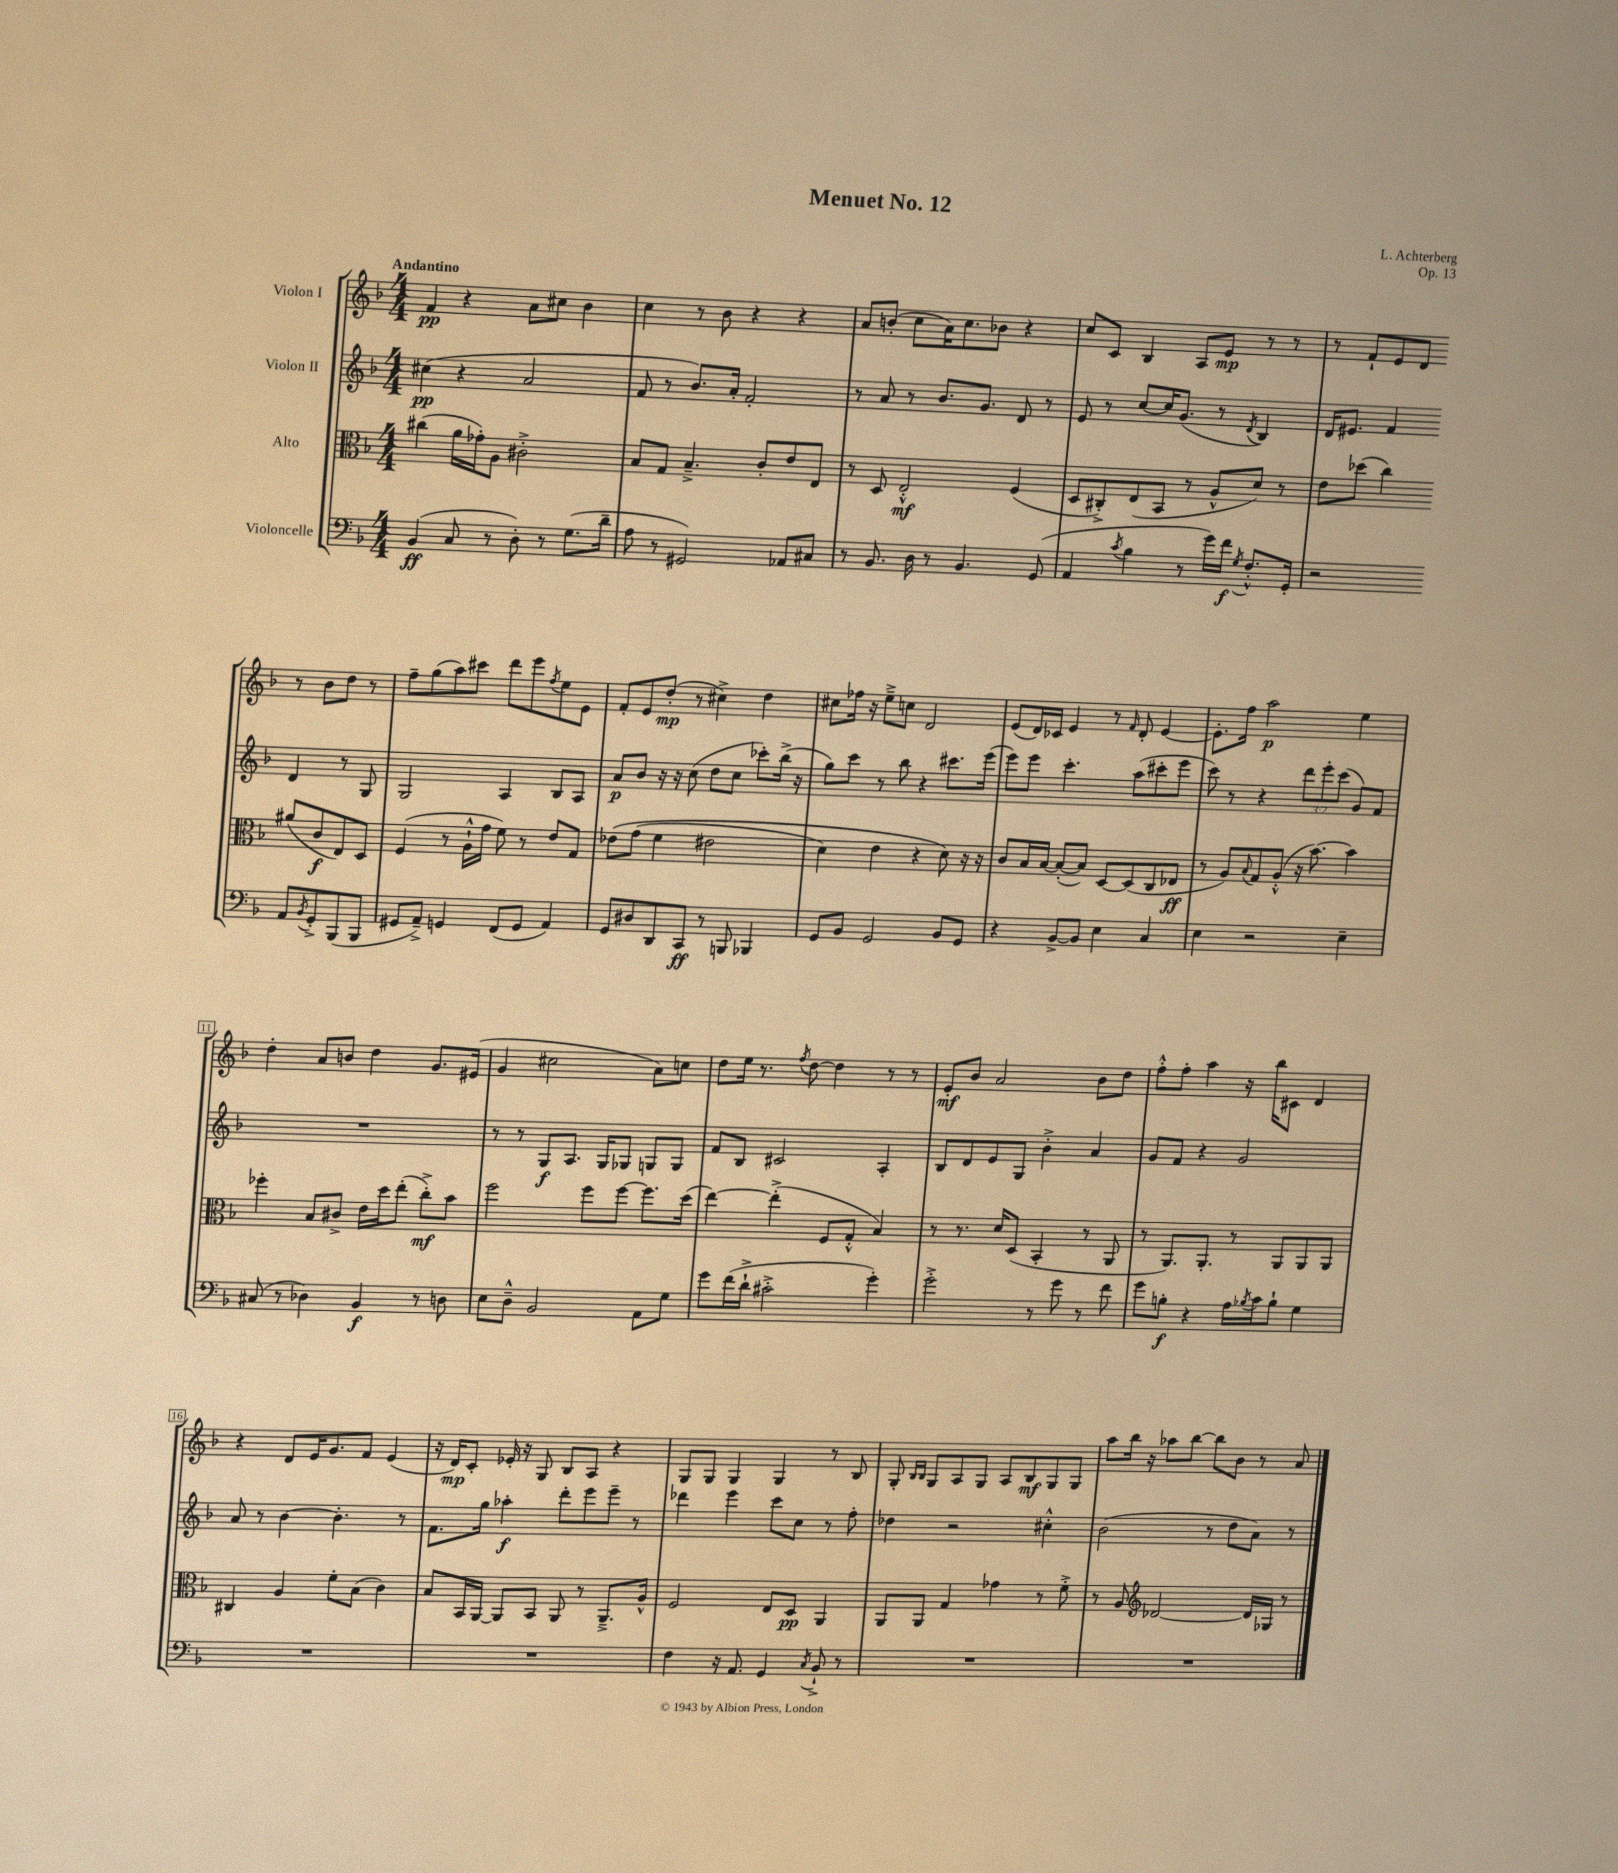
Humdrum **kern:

**kern	**kern	**kern	**kern
*staff4	*staff3	*staff2	*staff1
*clefF4	*clefC3	*clefG2	*clefG2
*k[b-]	*k[b-]	*k[b-]	*k[b-]
*M4/4	*M4/4	*M4/4	*M4/4
(4BB-	(4cc#	(4cc#	4f
8C	16a	4r	4r
.	16g-')	.	.
8r	8A	.	.
8D')	2c#'^	2a	8a
8r	.	.	8cc#
(8.G	.	.	4b-
16d~	.	.	.
=	=	=	=
8A	8B-	8f	4cc
8r	8G	8r	.
2GG#)	4.B-~^	8.b-)	8r
.	.	.	8b-
.	.	16a'	.
.	.	2f'	4r
.	8c'	.	.
8AA-	8e	.	4r
8C#	8E	.	.
=	=	=	=
8r	8r	8r	8a
8.BB-	8D	8a	(8b'
.	2E'^^	8r	8cc
16D	.	.	.
8r	.	8.b-	16a)
.	.	.	8.cc
4.BB-	.	.	.
.	.	8.g	.
.	.	.	8b-
.	(4F	8d	4r
(8GG	.	8r	.
=	=	=	=
4AA	8D	8e	8cc
.	8C#'^)	8r	8c
8qc	.	.	.
4B-	(8E	[8cc	4B-
.	8BB-	16cc]	.
.	.	(8.g	.
8r	8r	.	8A
16g)	8A^^	8r	8e
16f	.	.	.
8qG	.	8qd	.
8.F'^^	8d)	4B-)	8r
.	8r	.	8r
16GG'	.	.	.
=	=	=	=
2r	8e	16d	8r
.	.	8.e#	.
.	(8dd-	.	8f`
.	4cc)	4f	8e
.	.	.	8d
8AA	(8a#	4d	8r
8qBB-	.	.	.
8GG'^	8c	.	8b-
(8BBB-	8E)	8r	8dd
8BBB-	8D	8G	8r
=	=	=	=
8GG#	(4F	2G	8ff~
8AA~^)	.	.	(8gg
4GG	8r	.	8aa)
.	16A`^^	.	8ccc#
.	16g	.	.
(8FF	8f)	4A	8ddd
8GG	8r	.	8eee
.	.	.	8qff
4AA)	8e	8B-	8ee
.	8G	8A	8e
=	=	=	=
8GG	&(8e-	8a	8f'
8D#	(8g	8b-	8e
8DD	4f	16r	(8dd'
.	.	16r	.
8CC	.	(8cc	8r
8r	2e#	8dd	4cc#^)
8BBB	.	8cc	.
4BBB-	.	8ccc-')	4dd
.	.	(16bb-^	.
.	.	16r	.
=	=	=	=
8GG	4d)	8gg)	8cc#
8BB-	.	8ccc	16ff-
.	.	.	16r
2GG	4e	8r	8ee~^
.	.	8bb-	8cc
.	4r	4r	2d
8BB-	8d&)	8.ccc#	.
8GG	16r	.	.
.	16r	(16eee	.
=	=	=	=
4r	8c	8eee)	(8e
.	16B-	8eee	16d)
.	[16B-	.	16c-
[8BB-^	(8B-'_	4.ccc'	4e
8BB-]	8B-])	.	.
4E	[8D	.	8r
.	.	.	16qqf
.	(8D]	(8aa	8d'
4C	8C	8ccc#'	[4e
.	8E-	8eee	.
=	=	=	=
4E	8r	8ccc)	8.e']
.	8A)	8r	.
.	.	.	16ff
.	8qqB-	.	.
2r	8G	4r	2aa
.	(8A'^^	.	.
.	16r	12ddd	.
.	[8.b-)	.	.
.	.	12eee'	.
.	.	(12ccc	.
4E~	4b-]	8g)	4ee
.	.	8f	.
=	=	=	=
(8C#	4ff-'	1r	4dd'
8r	.	.	.
4D-)	8B-	.	8a
.	8c#^	.	8b
4BB-	16e	.	4dd
.	16dd	.	.
.	(8ee'	.	.
8r	8cc'^)	.	8.g
8D	8b-	.	.
.	.	.	(16e#
=	=	=	=
8E	2ff	8r	4g
8D~^^	.	8r	.
2BB-	.	8G	2cc#
.	.	8.A	.
.	8ff	.	.
.	.	16G	.
.	[8ff	8G-	.
8AA	8.ff]	8G	8a)
8G	.	8G	8cc
.	(16dd	.	.
=	=	=	=
8g	[4ee)	8f	8dd
(16f	.	8B-	16ee
16d`^	.	.	8.r
2c#'^	(4ee'^]	2c#	.
.	.	.	8qff
.	.	.	[8dd
.	8F	.	4dd]
.	8G'^^	.	.
4g')	4B-)	4A'	8r
.	.	.	8r
=	=	=	=
2g'^	8r	8B-	8e'
.	8.r	8d	8b-
.	.	8e	2a
.	16d	.	.
.	(8D	8G	.
8r	4BB-'	4b-'^	.
8g	.	.	.
8r	8r	4a	8b-
8f	8AA	.	8dd
=	=	=	=
8g	8r	8g	8ff'^^
8B'	8.AA)	8f	8ff'
4r	.	4r	4aa
.	8.AA'	.	.
16A	8r	2g	16r
8qB-	.	.	.
16c	.	.	16bb-
8B-`	8AA	.	8c#
4G	8AA	.	4d
.	8AA	.	.
=	=	=	=
1r	4C#	8a	4r
.	.	8r	.
.	4A	[4b-	8d
.	.	.	16e
.	.	.	8.g
.	8f'	4.b-']	.
.	(8B-	.	8f
.	4c)	.	(4e
.	.	8r	.
=	=	=	=
1r	8B-	8.f	16r
.	.	.	16d)
.	16BB-	.	8c'
.	[16AA	16gg	.
.	8AA]	4aa-'	16e-'
.	.	.	16r
.	8BB-	.	8G
.	8AA	8ddd'	8B-
.	8r	8eee	8A
.	8.AA~^	8eee~	4r
.	.	8r	.
.	16A^^	.	.
=	=	=	=
4F	2F	4ddd-	8G
.	.	.	8G
16r	.	4eee	4G
8.AA	.	.	.
4GG	8E	8ccc	4G
.	8D	8cc	.
8qC	.	.	.
8BB-`^	4AA	8r	8r
8r	.	8ff'	8B-
=	=	=	=
1r	8AA	4dd-	8G'
.	.	.	16qqB-
.	.	.	16qqB-
.	8AA	.	8G
.	4G	2r	8A
.	.	.	8G
.	4g-	.	8A
.	.	.	8B-
.	8r	4cc#'^^	8G
.	8f'^	.	8G
=	=	=	=
1r	8r	(2b-	8aa
.	8A	.	16bb-
.	.	.	16r
*	*clefG2	*	*
.	[2d-	.	8aa-
.	.	.	[8bb-
.	.	8r	8bb-]
.	.	8dd	8b-
.	16d-]	8a)	8r
.	16G-	.	.
.	8r	8r	8a
==	==	==	==
*-	*-	*-	*-
